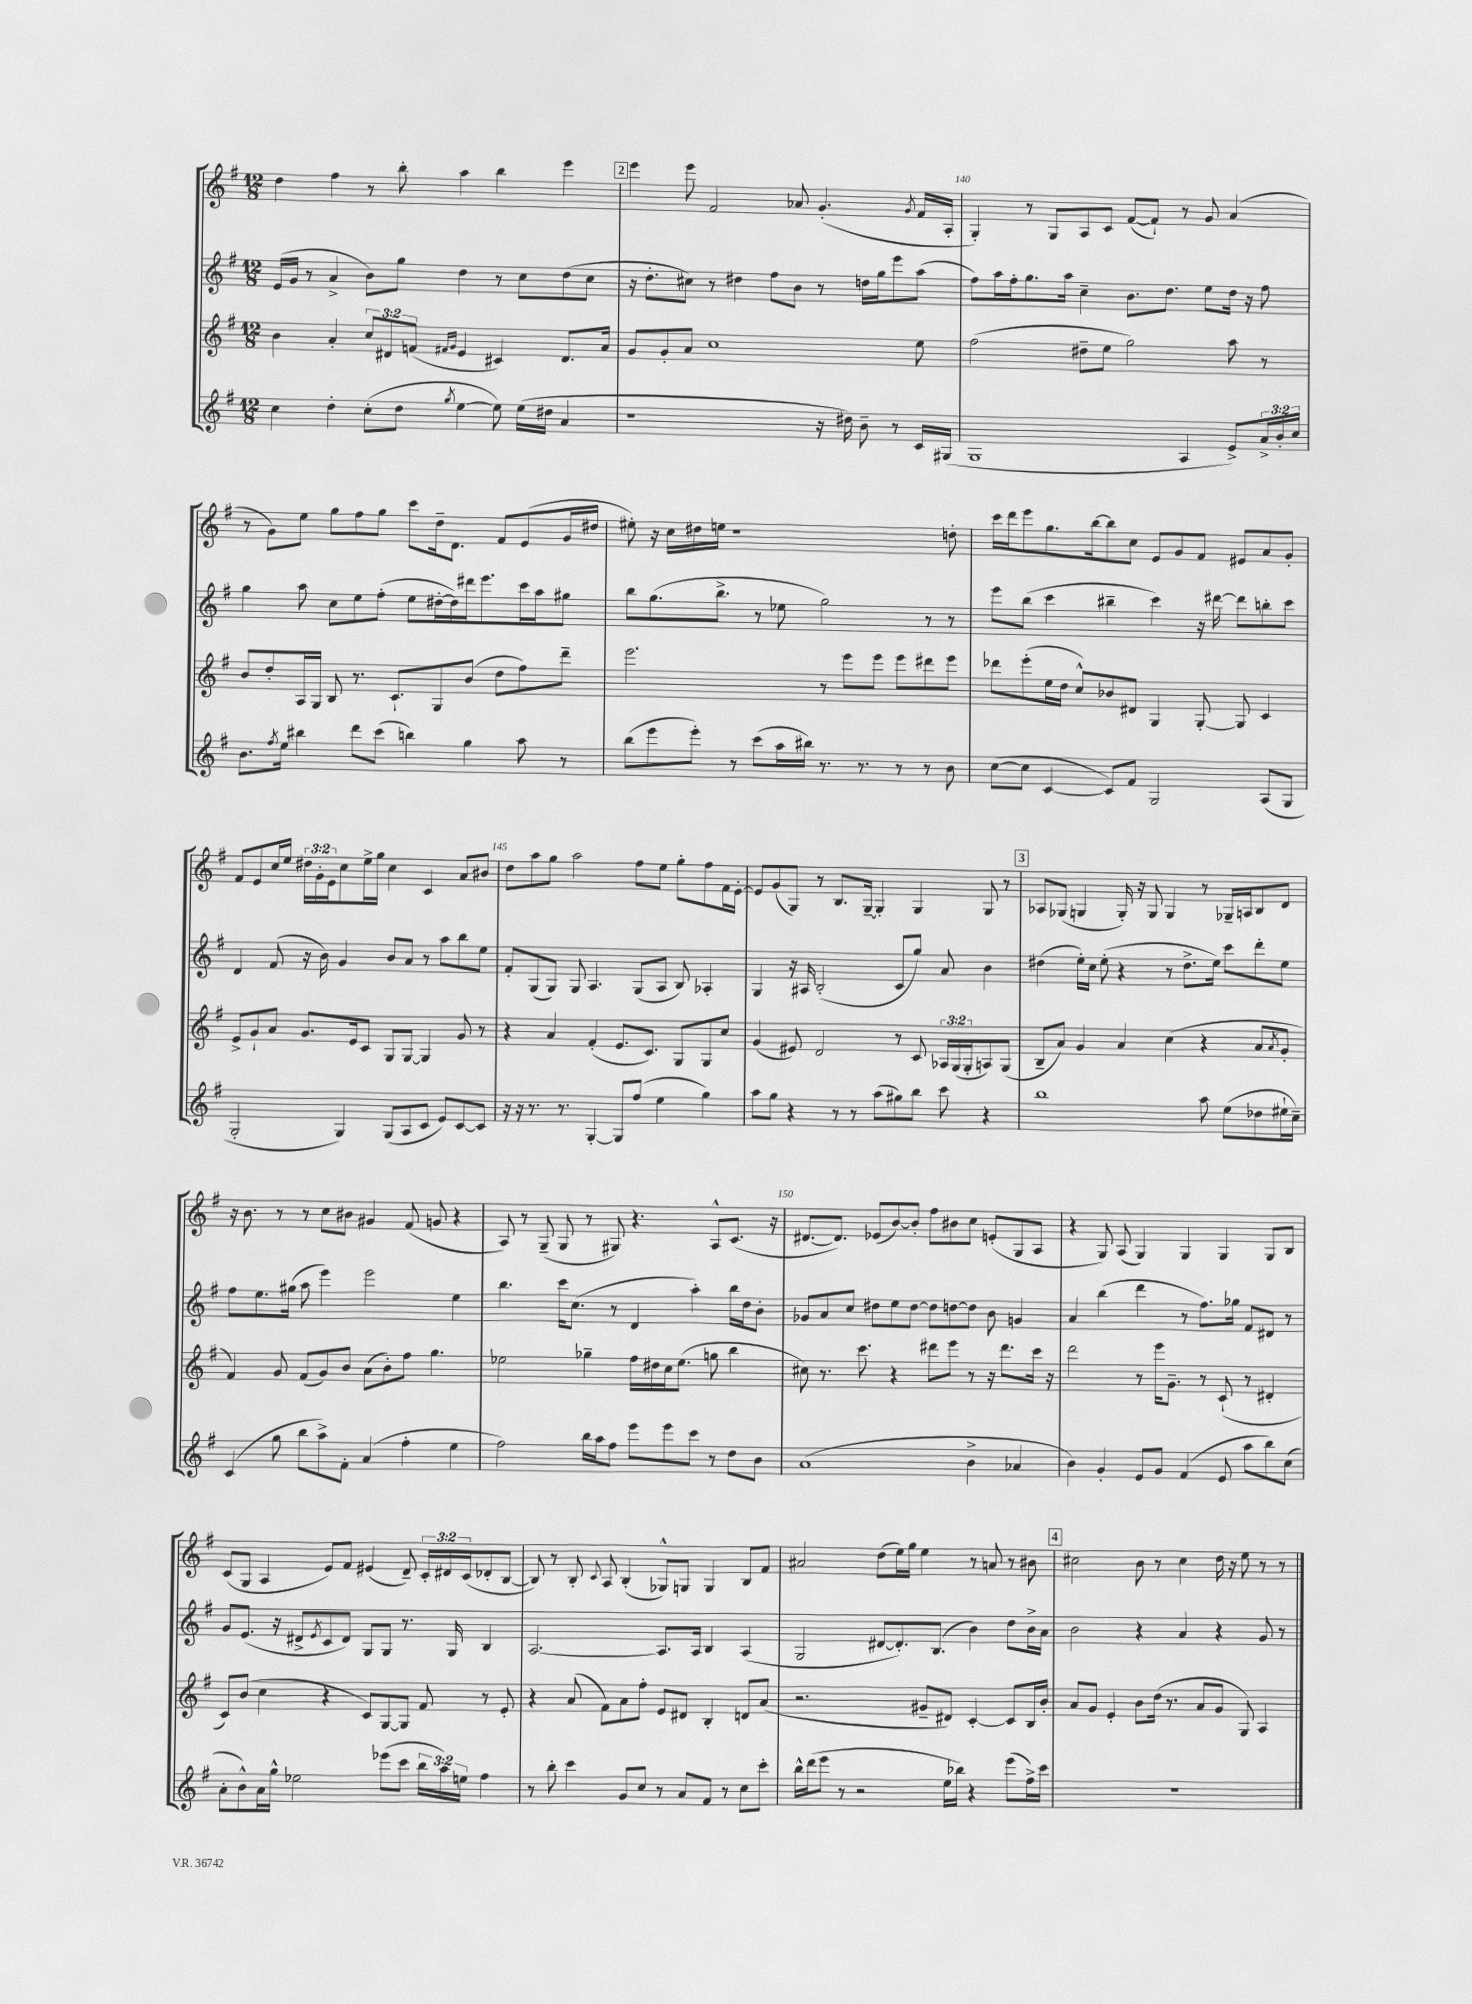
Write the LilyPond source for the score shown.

<<
\new StaffGroup <<
\new Staff = "s0" {
    \clef treble \key g \major \numericTimeSignature \time 12/8 \override Staff.TupletNumber.text = #tuplet-number::calc-fraction-text
    d''4 fis''4 r8 b''8-. a''4 b''4 e'''4 |
    \mark \markup { \box "2" } e'''4 e'''8 fis'2 aes'8 g'4.-.( \acciaccatura { g'8 } fis'16 a16-. |
    g4-.) r8 g8 a8 c'8 fis'8~( fis'8-!) r8 g'8 a'4( |
    r8 g'8) e''8 g''8 fis''8 g''8 c'''8 d''16-- d'8. fis'8 e'8( g'16 dis''16 |
    eis''8-.) r16 c''16 dis''16 e''16 r1 d''8-. |
    c'''16 d'''16 e'''8 g''8. b''16~ b''8 c''8 e'8 g'8 fis'8 eis'8 a'8 g'8-. |
    fis'8 e'8 c''16 e''16 \tuplet 3/2 { dis''16 g'16-. e'16 } c''8 e''16-> g''16 c''4 c'4 a'8 bis'8 |
    d''8 a''8 g''8 a''2 fis''8 e''8 g''8-. fis''8 fis'16 e'16~-. |
    e'8 g'8( g8) r8 b8. g16~-- g4-. g4 g8 r8 |
    \mark \markup { \box "3" } aes8 ges8( g4 g16-.) r16 g8 g4 r8 ges16-- a16 b8 d'8 |
    r16 b'8. r8 r8 c''8 bis'8 gis'4 fis'8( g'8 r4 |
    a8) r8 g8--( g8 r8 gis8) r4. a8-^ c'8.( r16 |
    dis'8.~ dis'8.) ees'8( b'8~) b'8-. fis''8 bis'8 c''8 e'8-.( g8 a8 |
    r4 g8) a8( g4) g4 g4 g8 b8 |
    c'8( g8 a4 e'8) fis'8 eis'4( d'8--) \tuplet 3/2 { c'16-. dis'16 c'16( } des'8-. b8~ |
    b8) r8 b8-. \appoggiatura { c'8 } a8 b4-.( ges8-^) g8 g4 b8 fis'8 |
    ais'2 d''8( e''16) g''16 e''4 r8 a'8 r8 bis'8 |
    \mark \markup { \box "4" } cis''2 b'8 r8 cis''4 d''16 r16 e''8 r8 r8 \bar "|." |
}
\new Staff = "s1" {
    \clef treble \key g \major \numericTimeSignature \time 12/8
    e'16( g'16 r8 a'4-> b'8) g''8 d''4 r8 c''8 d''8( c''8 |
    \mark \markup { \box "2" } r16 d''8.-. cis''8) r8 dis''4 fis''8 b'8 r8 d''16 g''16 e'''8 a''8( |
    fis''8) a''16 fis''16-. g''8. a''16 c''4-- b'8. d''8. e''8 d''16 r16 fis''8 |
    g''4 a''8 c''8 e''8 fis''8-.( e''8 dis''16~-. dis''16) dis'''16 e'''8. c'''16 a''16 gis''8 |
    b''8 g''8.( b''8.-> r8 ees''8 g''2) r8 r8 |
    e'''8 b''8( c'''4 bis''4-- c'''4) r16 dis'''16~ dis'''8 b''8-. c'''8 |
    d'4 fis'8( r16 b'16) g'4 b'8 a'8 r8 a''8 b''8 e''8 |
    fis'8-. g8( g8) g8 a4. g8( a8 b8) aes4-. |
    g4 r16 ais16 b2-.( c'8 g''8) a'8 b'4 |
    \mark \markup { \box "3" } dis''4( e''16-.) c''16 e''8-.( r4 r8 dis''8.-> e''16) c'''8 d'''8-. e''8 |
    fis''8 e''8. gis''16( a''8 e'''4) e'''2 e''4 |
    b''4. c'''16 c''8.( r8 d'4 a''4-.) b''16 d''16 b'8-. |
    ges'8 a'8 c''8 dis''8 e''8 dis''8~ dis''8 d''8~ d''8 b'8 g'4 |
    a'4 b''4( d'''4 r8 fis''8.) ges''16 fis'8 dis'8 r8 |
    g'8 e'8.( r16 dis'8-> \acciaccatura { e'8 } c'8 dis'8) g8 g8 r8. g16 b4 |
    a2.~ a8. a16 b4 a4( |
    g2 dis'8~ dis'8.-.) b8.( b'4) d''8 b'16-> a'16 |
    \mark \markup { \box "4" } b'2 r4 a'4 r4 g'8 r8 \bar "|." |
}
\new Staff = "s2" {
    \clef treble \key g \major \numericTimeSignature \time 12/8 \override Staff.TupletNumber.text = #tuplet-number::calc-fraction-text
    b'4 a'4-. \tuplet 3/2 { c''8 dis'8 f'8( } \grace { fis'16 g'16 } e'4 cis'4) dis'8. a'16 |
    \mark \markup { \box "2" } g'8 g'8-. a'8 c''1 e''8 |
    fis''2( dis''8-- e''8 g''2) a''8 r8 |
    b'8 d''8-. a16 g16 b8 r8. c'8.-! g8 b'8( d''8 fis''8) d'''8-- |
    e'''2. r8 e'''8 e'''8 e'''8 dis'''8 e'''8 |
    des'''8 e'''8-.( e''16 d''16 c''8-^) bes'8 dis'8 g4 g8~-. g8 c'4 |
    e'8-> g'8-! a'8 g'8. e'16 c'8 g8 g8~ g4 g'8 r8 |
    r4 a'4 fis'4-.( e'8. c'8.) g8 g8 c''8 |
    g'4( eis'8) d'2 r8 c'8 \tuplet 3/2 { aes16 g16( g16-. } a8) g8( |
    \mark \markup { \box "3" } b8-- a'8) g'4 a'4 c''4( r4 a'8 \acciaccatura { a'8 } g'8-. |
    fis'4) g'8 fis'8( g'8) b'8 a'8( b'8-.) fis''8 g''4. |
    ees''2 ges''4-- fis''16 dis''16 c''16 ees''8.( g''8 b''4 |
    cis''8) r8. c'''8. r4 dis'''8 e'''8 r8 r16 dis'''8. c'''16 r16 |
    d'''2 r8 e'''16 g'8.-- r8 c'8-!( r8 dis'4-. |
    c'8) b'8( c''4 r4 c'8) g8~ g8 fis'8 r8 e'8-. |
    r4 a'8( fis'8) a'8 fis''8-. e'8 dis'8 b4-. d'8 a'8( |
    r2. gis'8-- dis'8) c'4~-. c'8 b16 b'16-. |
    \mark \markup { \box "4" } a'8 g'8 e'4-. b'8 d''16( r8. a'8 g'8 g8) a4 \bar "|." |
}
\new Staff = "s3" {
    \clef treble \key g \major \numericTimeSignature \time 12/8 \override Staff.TupletNumber.text = #tuplet-number::calc-fraction-text
    c''4 d''4-. c''8-.( d''8 \acciaccatura { g''8 } e''4~ e''8) e''16( dis''16 a'4 |
    \mark \markup { \box "2" } r1 r16 dis''16) b'8-- r8 c'16 gis16( |
    g1 a4 e'8->) \tuplet 3/2 { a'16-> b'16-. c''16 } |
    b'8. \acciaccatura { fis''8 } e''16 bis''4 d'''8 c'''8( b''4) g''4 a''8 r8 |
    b''8( e'''8 e'''8-.) r8 c'''8( a''16 bis''16) r8. r8. r8 r8 b'8 |
    c''8~( c''8 c'4~ c'8) fis'8 g2 a8( g8 |
    g2-. g4) g8( a8 c'8 e'8) c'8~ c'8 |
    r16 r16 r8. r8. g4~-. g8 fis''8( e''4 g''4) |
    a''8 g''8 r4 r8 r8 a''8( gis''8) b''8 c'''8 r4 |
    \mark \markup { \box "3" } b''1 a''8 e''8( des''8 eis''16-! c''16--) |
    c'4( g''8 b''8 a''8->) fis'8-. a'4( fis''4-. e''4 |
    fis''2) b''16 a''16 fis''8 e'''8 e'''8 c'''8 r8 d''8 b'8 |
    a'1( b'4-> aes'4 |
    b'4) g'4-. e'8 g'8 fis'4( e'8 a''8 b''8) c''8( |
    a'8-. b'8-^) a'16 g''16-^ ees''2 ees'''8( c'''8 \tuplet 3/2 { b''16 a''16) e''16 } fis''4 |
    r8 b''8-. c'''4 g'8 c''8 r8 a'8 fis'8 r8 c''8 c'''8-. |
    b''16-^ d'''16( e'''8 r8 r2 e''16 bes''16) r4 e'''8( fis''16->) c'''16 |
    \mark \markup { \box "4" } R1. \bar "|." |
}
>>
>>
\layout { \context { \Score currentBarNumber = #138 \override BarNumber.break-visibility = ##(#f #t #t) barNumberVisibility = #(every-nth-bar-number-visible 5) } }
